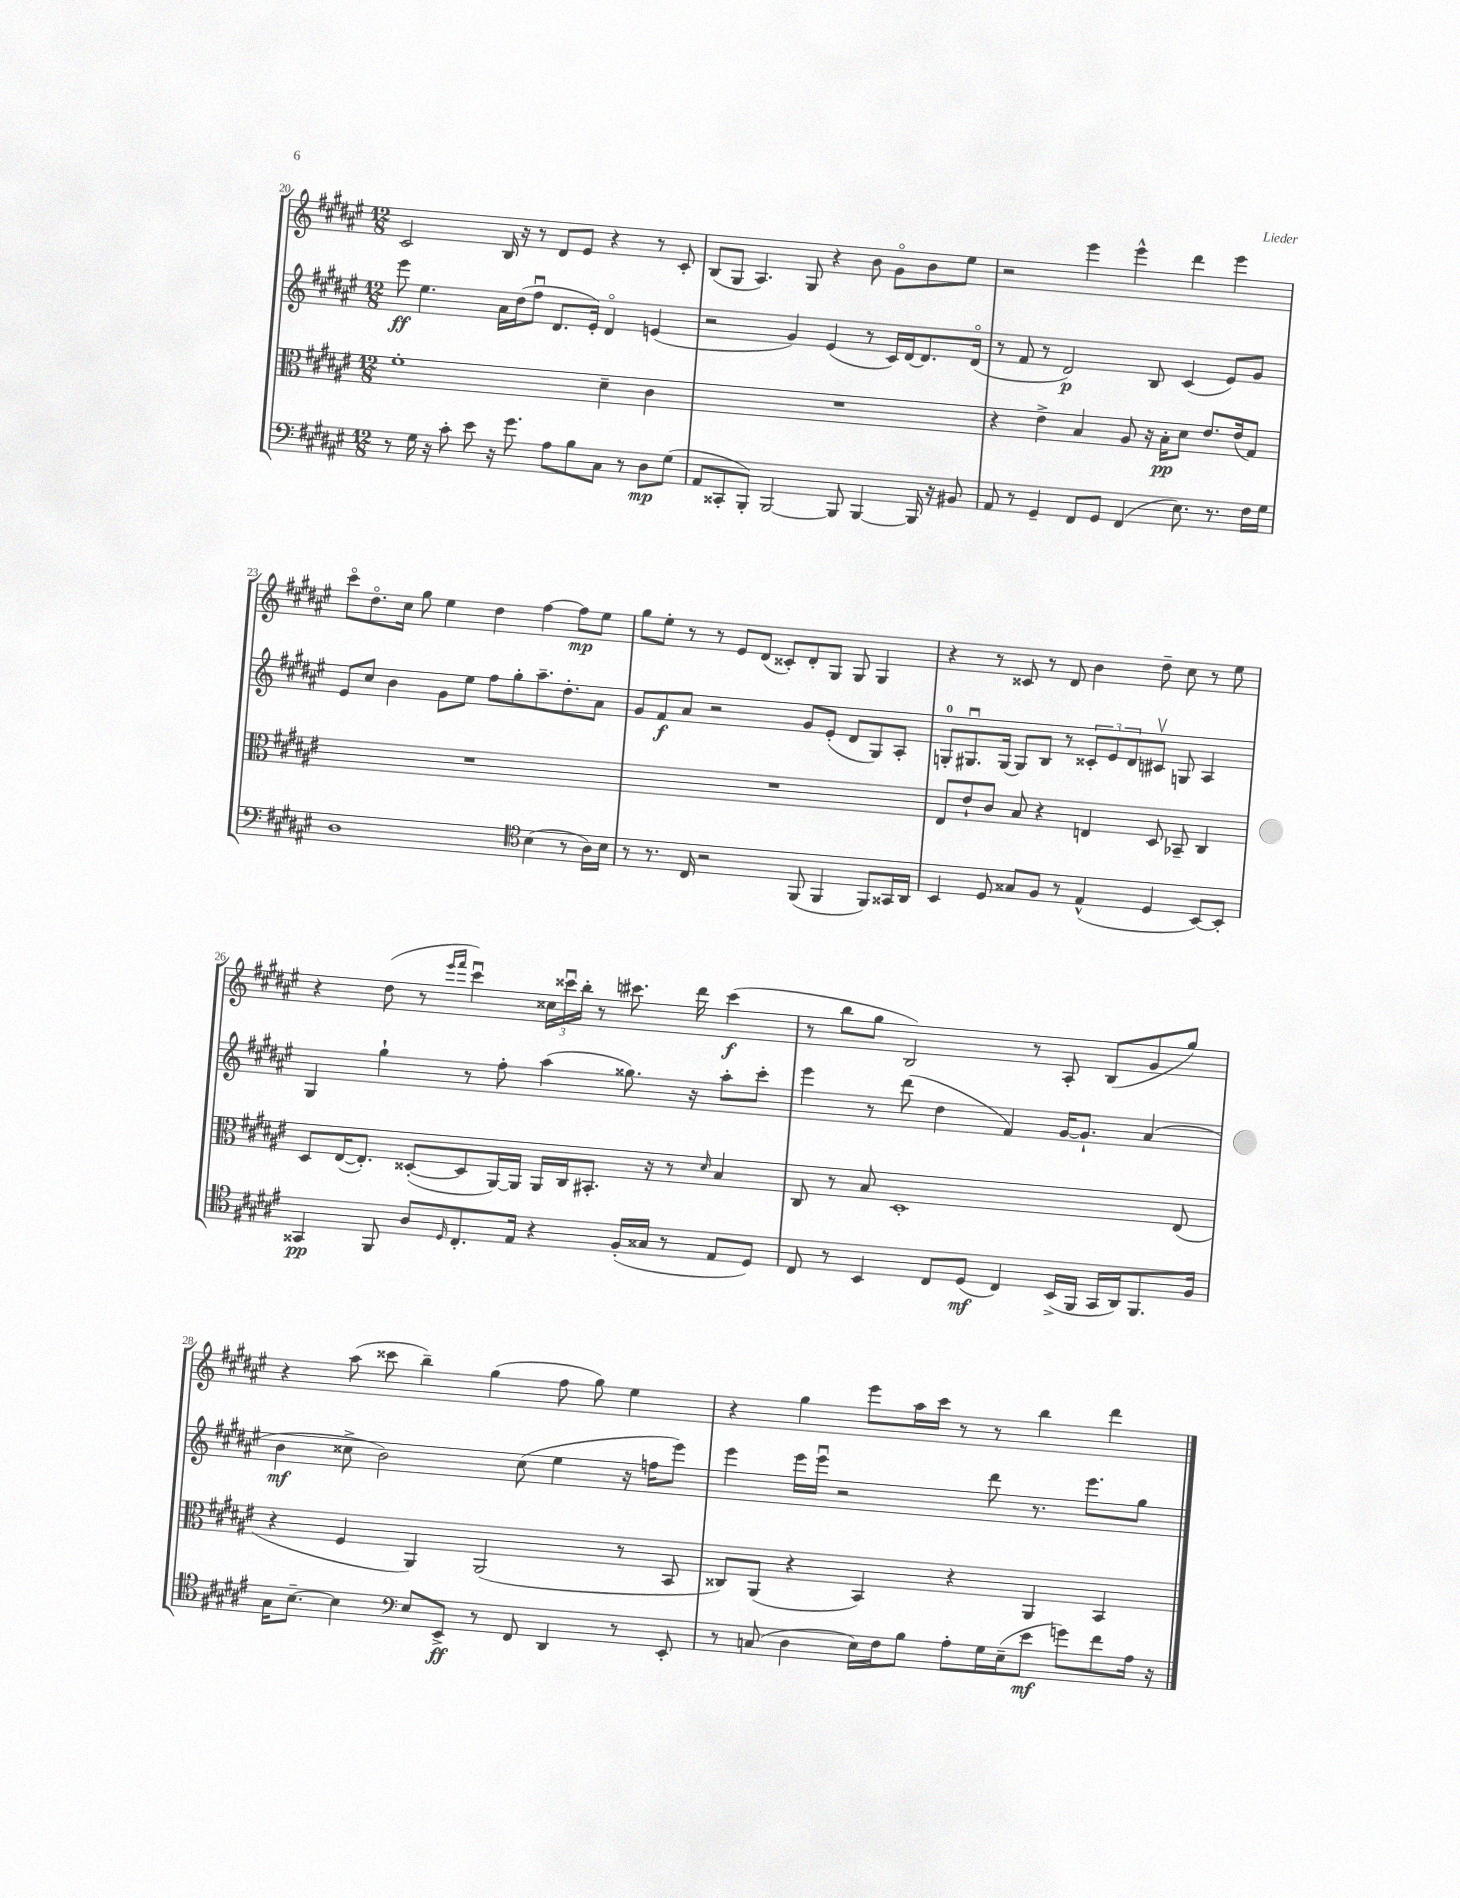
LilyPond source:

<<
\new StaffGroup <<
\new Staff = "s0" {
    \clef treble \key fis \major \numericTimeSignature \time 12/8
    cis'2 b16 r16 r8 dis'8 eis'8 r4 r8 cis'8-. |
    b8( gis8 ais4.) gis8 r4 b'8 gis'8\flageolet b'8 eis''8 |
    r2 eis'''4 eis'''4-^ dis'''4 eis'''4 |
    cis'''8\flageolet dis''8.\flageolet cis''16 gis''8 eis''4 dis''4 fis''4~ fis''8\mp eis''8 |
    gis''8 eis''8-. r8 r8 eis'8 dis'8( cisis'8-.) dis'8-. gis8 gis8 gis4 |
    r4 r8 cisis'8 r8 dis'8 b'4 dis''8-- cis''8 r8 eis''8 |
    r4 dis''8( r8 \grace { eis'''16 fis'''16 } cis'''4\downbow) \tuplet 3/2 { cisis''16 cisis'''16\downbow b''16-. } r8 cis'''8. dis'''16 cis'''4\f( |
    r8 b''8 gis''8 b2) r8 ais8-. b8( gis'8 gis''8) |
    r4 ais''8( cisis'''8 b''4--) gis''4( fis''8 gis''8) eis''4 |
    r4 gis''4 eis'''8 ais''16 cis'''16 r8 r8 b''4 dis'''4 \bar "|." |
}
\new Staff = "s1" {
    \clef treble \key fis \major \numericTimeSignature \time 12/8
    eis'''8\ff eis''4. ais'16 dis''16( fis''8\downbow dis'8. eis'16-.) dis'4\flageolet e'4( |
    r2 gis'4) eis'4( r8 cis'16) dis'16~ dis'8. dis'16\flageolet( |
    r8 fis'8 r8 dis'2\p) b8 cis'4( eis'8) gis'8 |
    eis'8 cis''8 b'4 gis'8 eis''8 fis''8 gis''8-. ais''8.-- dis''8.-. ais'8 |
    gis'8 fis'8\f ais'8 r2 gis'8 eis'8-.( dis'8 gis8) ais8-. |
    g8-0-. gis8.\downbow gis16~ gis8 b8 r8 \tuplet 3/2 { cisis'8-. eis'8 dis'8 } cis'8\upbow g8 ais4 |
    gis4 gis''4-! r8 fis''8-. ais''4( gisis''8.) r16 ais''8-. cis'''8-. |
    eis'''4 r8 dis'''8( dis''4 fis'4) gis'16~ gis'8.-! ais'4( |
    b'4\mf cisis''8-> b'2) cisis''8( eis''4 r16 f''16 eis'''8) |
    eis'''4 eis'''16 eis'''16\downbow r2 dis'''8 r8. eis'''8. gis''8 \bar "|." |
}
\new Staff = "s2" {
    \clef alto \key fis \major \numericTimeSignature \time 12/8
    fis'1-. dis'4-- cis'4 |
    R1. |
    r4 eis'4-> b4 ais8 r16 b16-.\pp dis'8 eis'8. eis'16( gis8) |
    R1. |
    R1. |
    eis8 eis'8-! cis'8 b8 r4 e4 dis8 bes,8-- cis4 |
    dis8 eis16~( eis8.-.) disis8~-.( disis8 ais,16~) ais,16 ais,16 cis16 bis,8.-. r16 r8 \grace { dis'16 } b4 |
    cis8 r8 b8 dis1-. eis8( |
    r4 fis4 ais,4) ais,2( r8 b,8 |
    cisis8) ais,8( r4 b,4) r4 ais,4 b,4 \bar "|." |
}
\new Staff = "s3" {
    \clef bass \key fis \major \numericTimeSignature \time 12/8
    r8 gis16 r16 cis'8-. eis'8 r16 gis'8. ais8 b8 cis8 r8 dis8\mp gis8( |
    ais,8 cisis,8-. b,,8-.) b,,2~ b,,8 b,,4~ b,,16 r16 bis,8 |
    ais,8 r8 gis,4-- fis,8 gis,8 fis,4( eis8.) r8. fis16 gis16 |
    dis1 \clef tenor b4( r8 ais16) b16 |
    r8 r8. cis16 r2 fis,8( fis,4 fis,8) gisis,16 ais,16 |
    b,4 dis8 gisis8 fis8 r8 eis4-^( dis4 b,8~) b,8-. |
    gisis,4\pp fis,8 ais8 \grace { dis16 } cis8.-. eis16 r4 fis16-.( gisis16 r8 eis8 dis8) |
    cis8 r8 b,4 cis8 dis8\mf( cis4) b,16->( fis,16 gis,16 ais,16) fis,8. fis16 |
    gis16 b8.~-- b4 \clef bass eis8 eis,8->\ff r8 fis,8 dis,4 r8 eis,8-. |
    r8 c8( dis4 eis16) fis16 b8 ais8-. gis16 eis16--( eis'8\mf g'8) fis'8 ais16 r16 \bar "|." |
}
>>
>>
\layout { \context { \Score currentBarNumber = #20 } }
